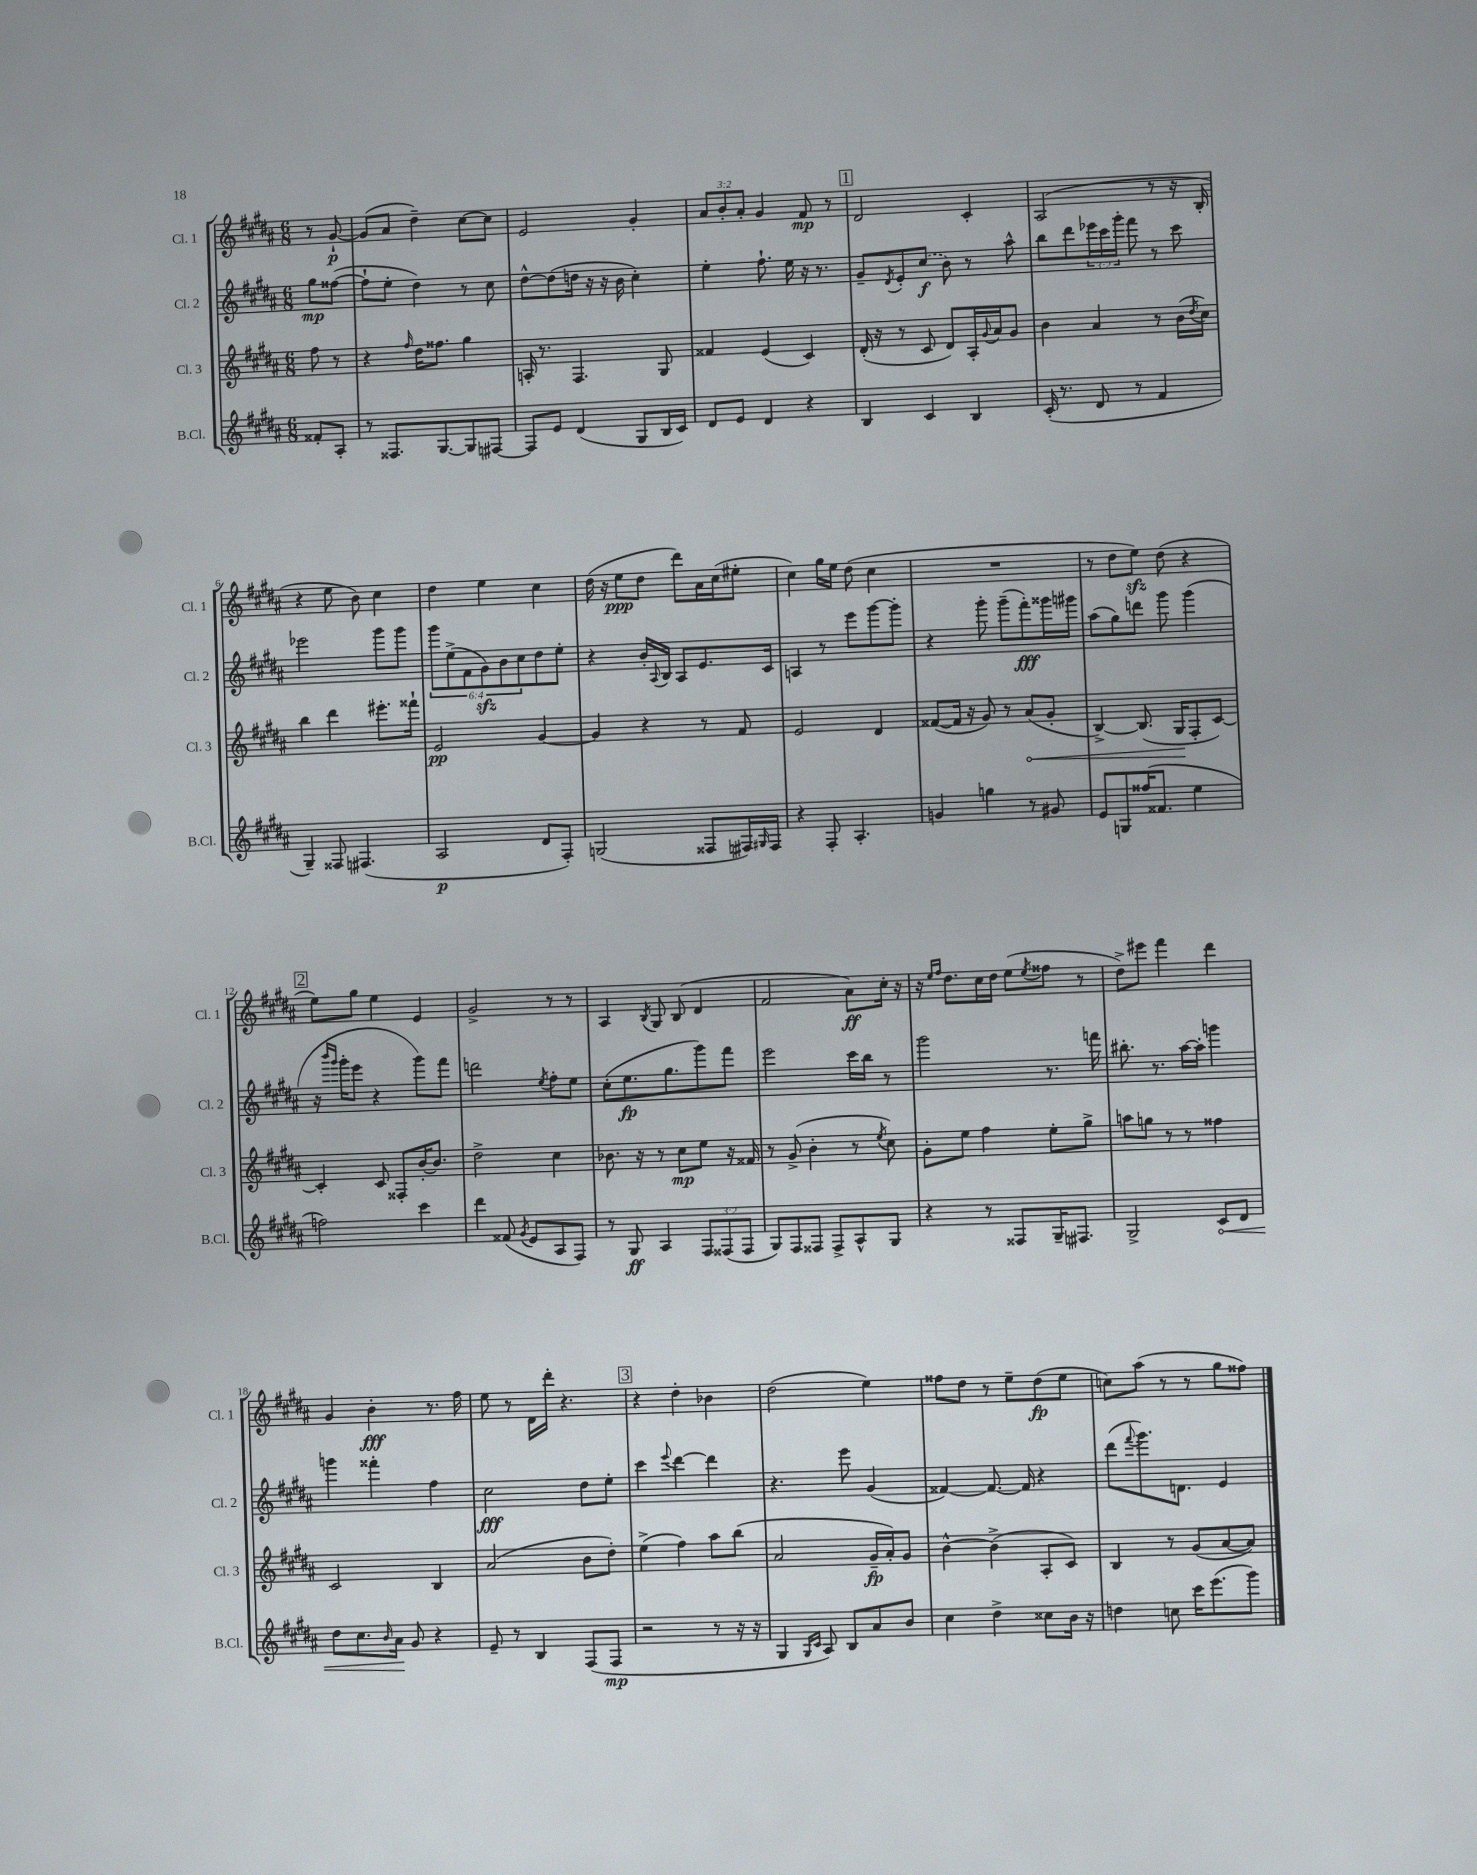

**kern	**kern	**kern	**kern
*staff4	*staff3	*staff2	*staff1
*clefG2	*clefG2	*clefG2	*clefG2
*k[f#c#g#d#a#]	*k[f#c#g#d#a#]	*k[f#c#g#d#a#]	*k[f#c#g#d#a#]
*M6/8	*M6/8	*M6/8	*M6/8
8f##'/L	8ff#\	8gg#\L	8r
8A#'/J	8r	([8ff##\J	[8g#`/
=	=	=	=
8r	4r	8ff##`\]L	(8g#/]L
8.F##/L	.	8ee'\J	8a#/J
.	16qqff#/	.	.
.	16dd#\LK	4dd#\)	4dd#~\)
[8.G#/	8.ff##\J	.	.
8G#/]	4gg#\	8r	[8cc#\L
[8F#/J	.	8cc#\	8cc#\]J
=	=	=	=
8F#/]L	16A'/	[8dd#^^\L	2e/
.	8.r	.	.
8e/J	.	(8dd#\]	.
(4d#/	4.F#/	16dd\Jk	.
.	.	16r	.
.	.	16r	.
.	.	16b\	.
8G#/L	.	4cc#'\)	4g#'/
16B/L	8G#/	.	.
16c#/JJ)	.	.	.
=	=	=	=
8d#/L	4f##/	4ee'\	12a#/L
.	.	.	12b'/
8e/J	.	.	.
.	.	.	12a#'/J
4d#/	(4e/	8.ff#`\	4g#/
.	.	16ee\	.
4r	4c#/)	16r	8f#/
.	.	8.r	.
.	.	.	8r
=	=	=	=
4B/	(16d#'/	8g#~/L	2d#/
.	16r	.	.
.	.	8qd#/	.
.	8r	8e'/	.
4c#/	8c#/	(8cc#/J	.
.	8d#/L)	8b\)	.
4B/	16A#'/L	8r	4c#'/
.	8qqg#/	.	.
.	16a#/J	.	.
.	8g#/J	8aa#^^\	.
=	=	=	=
(16c#'/	4b\	8bb\L	(2A#/
8.r	.	.	.
.	.	8ddd#\	.
8d#/	4a#/	24eee-\L	.
.	.	24ccc#\	.
.	.	24ggg#'\JJ	.
8r	.	8fff#\	.
4f#/	8r	8r	8r
.	(16b\LL	8ccc#\	16r
.	8qdd#/	.	.
.	16cc#\JJ)	.	16B'/
=	=	=	=
4G#~/)	4bb\	2eee-\	4r
8F##/	4ddd#\	.	8ee\
(4.F#/	.	.	8b\)
.	8.eee#'\L	8ggg#\L	4cc#\
.	.	8ggg#\J	.
.	16fff##`\Jk	.	.
=	=	=	=
2A#/	2e/	12ggg#\L	4dd#\
.	.	(12ee^\	.
.	.	12f#\	.
.	.	12g#\)	4ee\
.	.	12b\	.
.	.	12cc#\	.
8d#/L	[4g#/	8dd#\	4cc#\
8F#'/J)	.	8ee'\J	.
=	=	=	=
(2G/	4g#/]	4r	(16dd#\
.	.	.	16r
.	.	.	8ee\L
.	4r	16b'/LL	8dd#\J
.	.	8qqA#/	.
.	.	16B/JJ	.
.	.	8A#/L	8ddd#\L)
8F##/L	8r	8.e/	16a#\L
.	.	.	(16cc#\J
16F#/L)	8f#/	.	8ee#'\J
16qqG#/	.	.	.
16F#/JJ	.	16c#/Jk	.
=	=	=	=
4r	2e/	4A/	4cc#\)
8F#'/	.	8r	16gg#\LL
.	.	.	16ee\JJ
4.A#'/	.	8eee\L	(8dd#\
.	4d#/	[8ggg#\	4cc#\
.	.	8ggg#'\]J	.
=	=	=	=
4g/	([8f##/L	4r	2.r
.	16f##/]Jk	.	.
.	16r	.	.
4gg\	8g#/)	8ggg#'\	.
.	8r	(8ggg#~\L	.
8r	(8a#/L	8fff#'\)	.
8g#/	8g#'/J	16ggg##\L	.
.	.	16ggg#\JJ	.
=	=	=	=
8e/L	[4B^/)	(8aa#\L	8r
8G/	.	8gg#\)	8dd#\L
(16ff##/K	(8.B/]	8ddd\J	8ee\J)
8.f##/J	.	.	.
.	.	8ggg#\	(8dd#\
.	16G#/LK	.	.
4ee\	8F#'/	(4ggg#\	4r
.	[8c#/J)	.	.
=	=	=	=
2ff\)	4c#'/]	16r	8ee\L)
.	.	16qqbbb/LL	.
.	.	16qqggg#/JJ	.
.	.	16ggg#'\LK	.
.	.	8eee\J	8gg#\J
.	8c#/	4r	4ee\
.	8F##'/L	.	.
4ccc#\	[16b'/K	8ggg#\L)	4e/
.	8.b/]J	.	.
.	.	8fff#\J	.
=	=	=	=
4ddd#\	2dd#^\	2ddd\	2g#^/
(8f##/	.	.	.
8qg#/	.	.	.
8e/L	.	.	.
.	.	8qee/	.
8A#/	4cc#\	8ff#'\L	8r
8F#/J)	.	8ee\J	8r
=	=	=	=
8r	8.b-\	(8cc#'\L	4A#/
8G#/	.	8.ee\	.
.	16r	.	.
.	.	.	8qB/
4A#/	8r	.	8G#/
.	.	8.gg#\	.
.	8cc#\L	.	(8B/
12F#/L	8ee\J	8ggg#\)	4d#/
(12F##/	.	.	.
.	16r	8fff#\J	.
12F##/J	.	.	.
.	16f##/	.	.
=	=	=	=
8G#/L)	8r	2eee\	2f#/
8F#/	(8g#^/	.	.
8F##/J	4b'\	.	.
8F##^/L	.	.	.
8A#^^/	8r	16ccc#\LL	8a#\L)
.	.	16bb\JJ	.
.	8qee/	.	.
8G#/J	8cc#\)	8r	16cc#'\Jk
.	.	.	16r
=	=	=	=
4r	8g#'\L	2ggg#\	16r
.	.	.	16qqee/LL
.	.	.	16qqff#/JJ
.	.	.	8.dd#\L
.	8ee\J	.	.
8r	4ff#\	.	16cc#\L
.	.	.	16dd#\JJ
8F##/L	.	.	(8ee\L
.	.	.	8qee/
16G#~/K	8ee'\L	8.r	8ff##\J
8.F#/J	.	.	.
.	8gg#^\J	.	8r
.	.	16fff\	.
=	=	=	=
2G#^/	8aa\L	8.bb#'\	8dd#^\L)
.	8gg\J	.	8eee#\J
.	.	8.r	.
.	8r	.	4fff#\
.	8r	[16aa#\LL	.
.	.	16aa#'\]JJ	.
8c#/L	4ff##\	4ggg\	4ddd#\
8d#/J	.	.	.
=	=	=	=
8dd#\L	2c#/	4ggg\	4g#/
8.cc#\	.	.	.
.	.	4fff##'\	4b'\
16qqb/	.	.	.
16a#\Jk	.	.	.
8g#/	.	.	.
4r	4B/	4ff#\	8.r
.	.	.	16ff#\
=	=	=	=
8e~/	(2a#/	2cc#\	8ee\
8r	.	.	8r
4B/	.	.	16d#\LL
.	.	.	16ddd#'\JJ
.	.	.	4.r
(8F#/L	8b\L	8dd#\L	.
8F#/J	8dd#'\J)	8ee'\J	.
=	=	=	=
2r	(4ee^\	4ccc#\	4r
.	.	8qqeee/	.
.	4ff#\)	[4ddd#\	4dd#'\
8r	8aa#\L	4ddd#\]	4b-\
16r	(8bb\J	.	.
16r	.	.	.
=	=	=	=
4G#/	2a#/	4.r	(2dd#\
16qqG#/LL	.	.	.
16qqc#/JJ	.	.	.
8A#/)	.	.	.
8B/L	.	8eee\	.
8a#/	16g#~/LL	(4g#/	4ee\)
.	16a#'/J)	.	.
8b/J	8g#/J	.	.
=	=	=	=
4cc#\	[4b^^\	[4f##/)	8ff##\L
.	.	.	8dd#\J
4dd#^\	(4b^\]	8.f##/_	8r
.	.	.	8ee~\L
.	.	16f##/]	.
8cc##\L	8A#'/L	4r	(8dd#\
16b\Jk	8c#/J)	.	8ee\J
16r	.	.	.
=	=	=	=
4dd\	4B/	(8ddd#\L	8cc\L)
.	.	8qqfff#/	.
.	.	8.ggg#\)	(8aa#\J
8cc\	8r	.	8r
.	.	8.d\J	.
16ccc#\LK	(8g#/L	.	8r
(8.eee\	.	.	.
.	[8a#/	4e/	8gg#\L
8ggg#\J)	8a#/]J)	.	8ff##\J)
==	==	==	==
*-	*-	*-	*-
